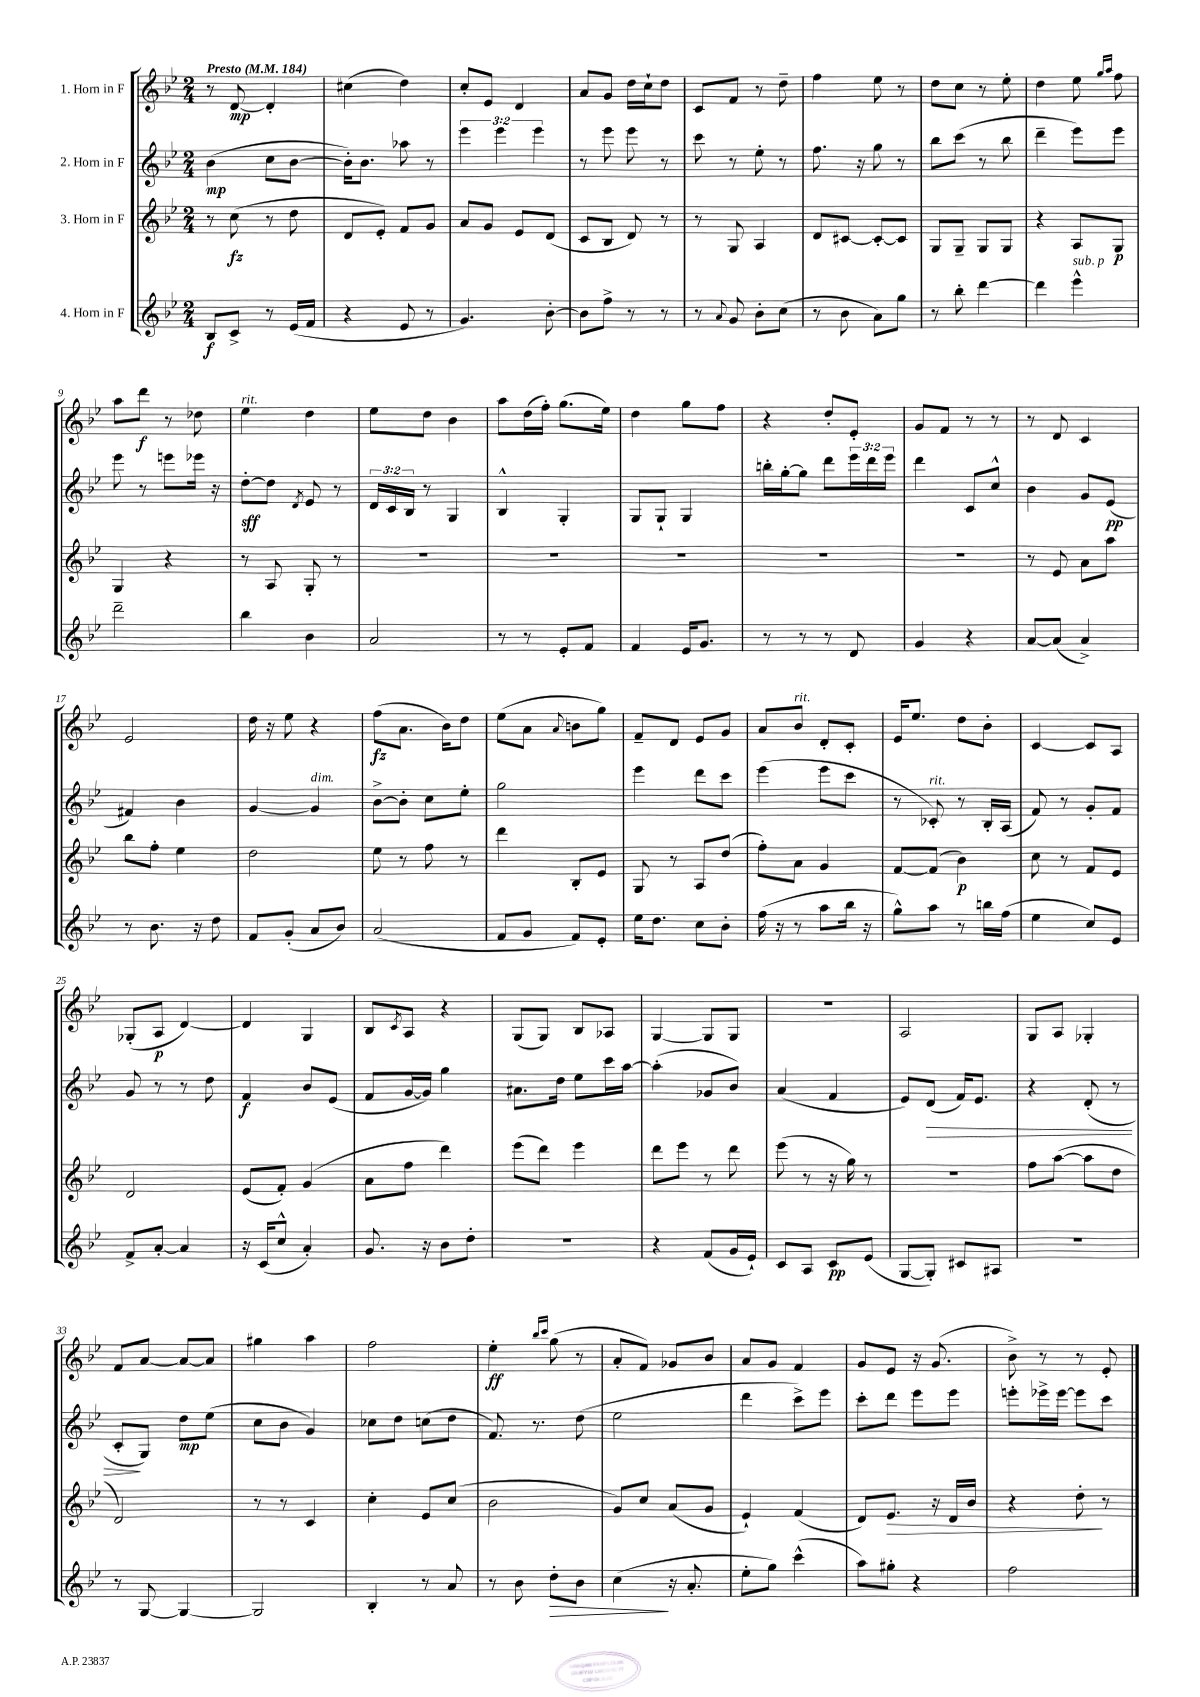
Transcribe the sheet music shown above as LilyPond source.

<<
\new StaffGroup <<
\new Staff = "s0" \with { instrumentName = "1. Horn in F" } {
    \clef treble \key bes \major \numericTimeSignature \time 2/4 \tempo "Presto" 4 = 184
    r8 d'8~\mp d'4-. |
    cis''4( d''4) |
    c''8-. ees'8 d'4 |
    a'8 g'8 d''16 c''16-! d''8 |
    c'8 f'8 r8 d''8-- |
    f''4 ees''8 r8 |
    d''8 c''8 r8 ees''8-. |
    d''4 ees''8 \grace { g''16 a''16 } f''8 |
    a''8 d'''8\f r8 des''8 |
    ees''4^\markup { \italic "rit." } d''4 |
    ees''8 d''8 bes'4 |
    a''8 d''16( f''16-.) g''8.( ees''16) |
    d''4 g''8 f''8 |
    r4 d''8-. ees'8-. |
    g'8 f'8 r8 r8 |
    r8 d'8 c'4 |
    ees'2 |
    d''16 r16 ees''8 r4 |
    f''8\fz( a'8. bes'16) d''8 |
    ees''8( a'8 \appoggiatura { a'8 } b'8 g''8) |
    f'8-- d'8 ees'8 g'8 |
    a'8 bes'8^\markup { \italic "rit." } d'8-. c'8-. |
    ees'16 ees''8. d''8 bes'8-. |
    c'4~ c'8 a8 |
    ges8-.( a8\p d'4~) |
    d'4 g4 |
    bes8 \acciaccatura { c'8 } a8 r4 |
    g8( g8) bes8 aes8 |
    g4~ g8 g8 |
    R2 |
    a2 |
    g8 a8 ges4-. |
    f'8 a'8~ a'8~ a'8 |
    gis''4 a''4 |
    f''2 |
    ees''4-.\ff \grace { bes''16 c'''16 } g''8( r8 |
    a'8-. f'8) ges'8 bes'8 |
    a'8 g'8 f'4 |
    g'8 ees'8 r16 g'8.( |
    bes'8->) r8 r8 ees'8-. \bar "|." |
}
\new Staff = "s1" \with { instrumentName = "2. Horn in F" } {
    \clef treble \key bes \major \numericTimeSignature \time 2/4 \override Staff.TupletNumber.text = #tuplet-number::calc-fraction-text
    bes'4\mp( c''8 bes'8~ |
    bes'16-.) bes'8. aes''8 r8 |
    \tuplet 3/2 { ees'''4 ees'''4 ees'''4 } |
    r8 ees'''8 ees'''8 r8 |
    c'''8 r8 ees''8-. r8 |
    f''8. r16 g''8 r8 |
    bes''8 c'''8( r8 bes''8 |
    d'''4-- ees'''8) ees'''8 |
    ees'''8 r8 e'''8 ees'''16 r16 |
    d''8~-.\sff d''8 \acciaccatura { d'8 } ees'8 r8 |
    \tuplet 3/2 { d'16 c'16 bes16 } r8 g4 |
    bes4-^ g4-. |
    g8 g8-! g4 |
    b''16-. g''16~-. g''8 d'''8 \tuplet 3/2 { ees'''16 d'''16 ees'''16 } |
    d'''4 c'8 c''8-^ |
    bes'4 g'8 ees'8\pp( |
    fis'4) bes'4 |
    g'4~ g'4^\markup { \italic "dim." } |
    bes'8~-> bes'8-. c''8 ees''8-. |
    g''2 |
    ees'''4 d'''8 c'''8 |
    ees'''4( ees'''8 c'''8 |
    r8 ces'8-.^\markup { \italic "rit." }) r8 bes16-. a16( |
    f'8) r8 g'8-. f'8 |
    g'8 r8 r8 d''8 |
    f'4\f bes'8 ees'8( |
    f'8 g'16~ g'16) g''4 |
    ais'8. d''16 ees''8 c'''16 a''16~ |
    a''4-.( ges'8 bes'8) |
    a'4( f'4 |
    ees'8) d'8\>( f'16) ees'8. |
    r4 d'8-.( r8 |
    c'8-.\! g8) d''8\mp ees''8( |
    c''8 bes'8 g'4) |
    ces''8 d''8 c''8( d''8 |
    f'8.) r8. d''8( |
    ees''2 |
    d'''4 c'''8->) ees'''8 |
    c'''8-. d'''8 ees'''8 ees'''8 |
    e'''8-. ees'''16-> ees'''16~ ees'''8 c'''8 \bar "|." |
}
\new Staff = "s2" \with { instrumentName = "3. Horn in F" } {
    \clef treble \key bes \major \numericTimeSignature \time 2/4
    r8 c''8\fz( r8 d''8 |
    d'8 ees'8-.) f'8 g'8 |
    a'8 g'8 ees'8 d'8( |
    c'8 bes8 d'8) r8 |
    r8 g8 a4 |
    d'8 cis'8~ cis'8~-. cis'8 |
    g8 g8-- g8 g8 |
    r4 a8 g8\p |
    g4 r4 |
    r8 a8 g8-. r8 |
    R2 |
    R2 |
    R2 |
    R2 |
    R2 |
    r8 ees'8 a'8 a''8 |
    bes''8 f''8-. ees''4 |
    d''2 |
    ees''8 r8 f''8 r8 |
    d'''4 bes8-. ees'8 |
    g8 r8 a8 d''8( |
    f''8-.) a'8 g'4 |
    f'8~ f'8( bes'4\p) |
    c''8 r8 f'8 ees'8 |
    d'2 |
    ees'8( f'8-.) g'4( |
    a'8 f''8 d'''4) |
    ees'''8( d'''8) ees'''4 |
    d'''8 ees'''8 r8 d'''8 |
    ees'''8( r8 r16 g''16) r8 |
    r2 |
    f''8 a''8~( a''8 d''8 |
    d'2) |
    r8 r8 c'4 |
    c''4-. ees'8 c''8( |
    bes'2 |
    g'8) c''8 a'8( g'8 |
    ees'4-!) f'4( |
    d'8) ees'8.\> r16 d'16 bes'16 |
    r4 d''8-.\! r8 \bar "|." |
}
\new Staff = "s3" \with { instrumentName = "4. Horn in F" } {
    \clef treble \key bes \major \numericTimeSignature \time 2/4
    bes8\f c'8-> r8 ees'16( f'16 |
    r4 ees'8 r8 |
    g'4.) bes'8~-. |
    bes'8 f''8-> r8 r8 |
    r8 \appoggiatura { a'8 } g'8 bes'8-. c''8( |
    r8 bes'8 a'8) g''8 |
    r8 bes''8-. d'''4~ |
    d'''4 ees'''4-^^\markup { \italic "sub. p" } |
    d'''2-- |
    bes''4 bes'4 |
    a'2 |
    r8 r8 ees'8-. f'8 |
    f'4 ees'16 g'8. |
    r8 r8 r8 d'8 |
    g'4 r4 |
    a'8~ a'8( a'4->) |
    r8 bes'8. r16 d''8 |
    f'8 g'8-.( a'8 bes'8) |
    a'2( |
    f'8 g'8 f'8) ees'8-. |
    ees''16 d''8. c''8 bes'8-. |
    f''16( r16 r8 a''8 bes''16 r16 |
    g''8-^) a''8 r8 b''16 f''16( |
    ees''4 c''8) ees'8 |
    f'8-> a'8~-. a'4 |
    r16 c'16( c''8-^ a'4-.) |
    g'8. r16 bes'8 d''8-. |
    r2 |
    r4 f'8( g'16 ees'16-!) |
    c'8 a8 c'8\pp ees'8( |
    g8~ g8-.) cis'8 ais8 |
    r2 |
    r8 g8~ g4~ |
    g2 |
    bes4-. r8 a'8 |
    r8 bes'8 d''8-.\> bes'8 |
    c''4\!( r16 a'8.-. |
    ees''8-. g''8) c'''4-^( |
    a''8) gis''8-. r4 |
    f''2 \bar "|." |
}
>>
>>
